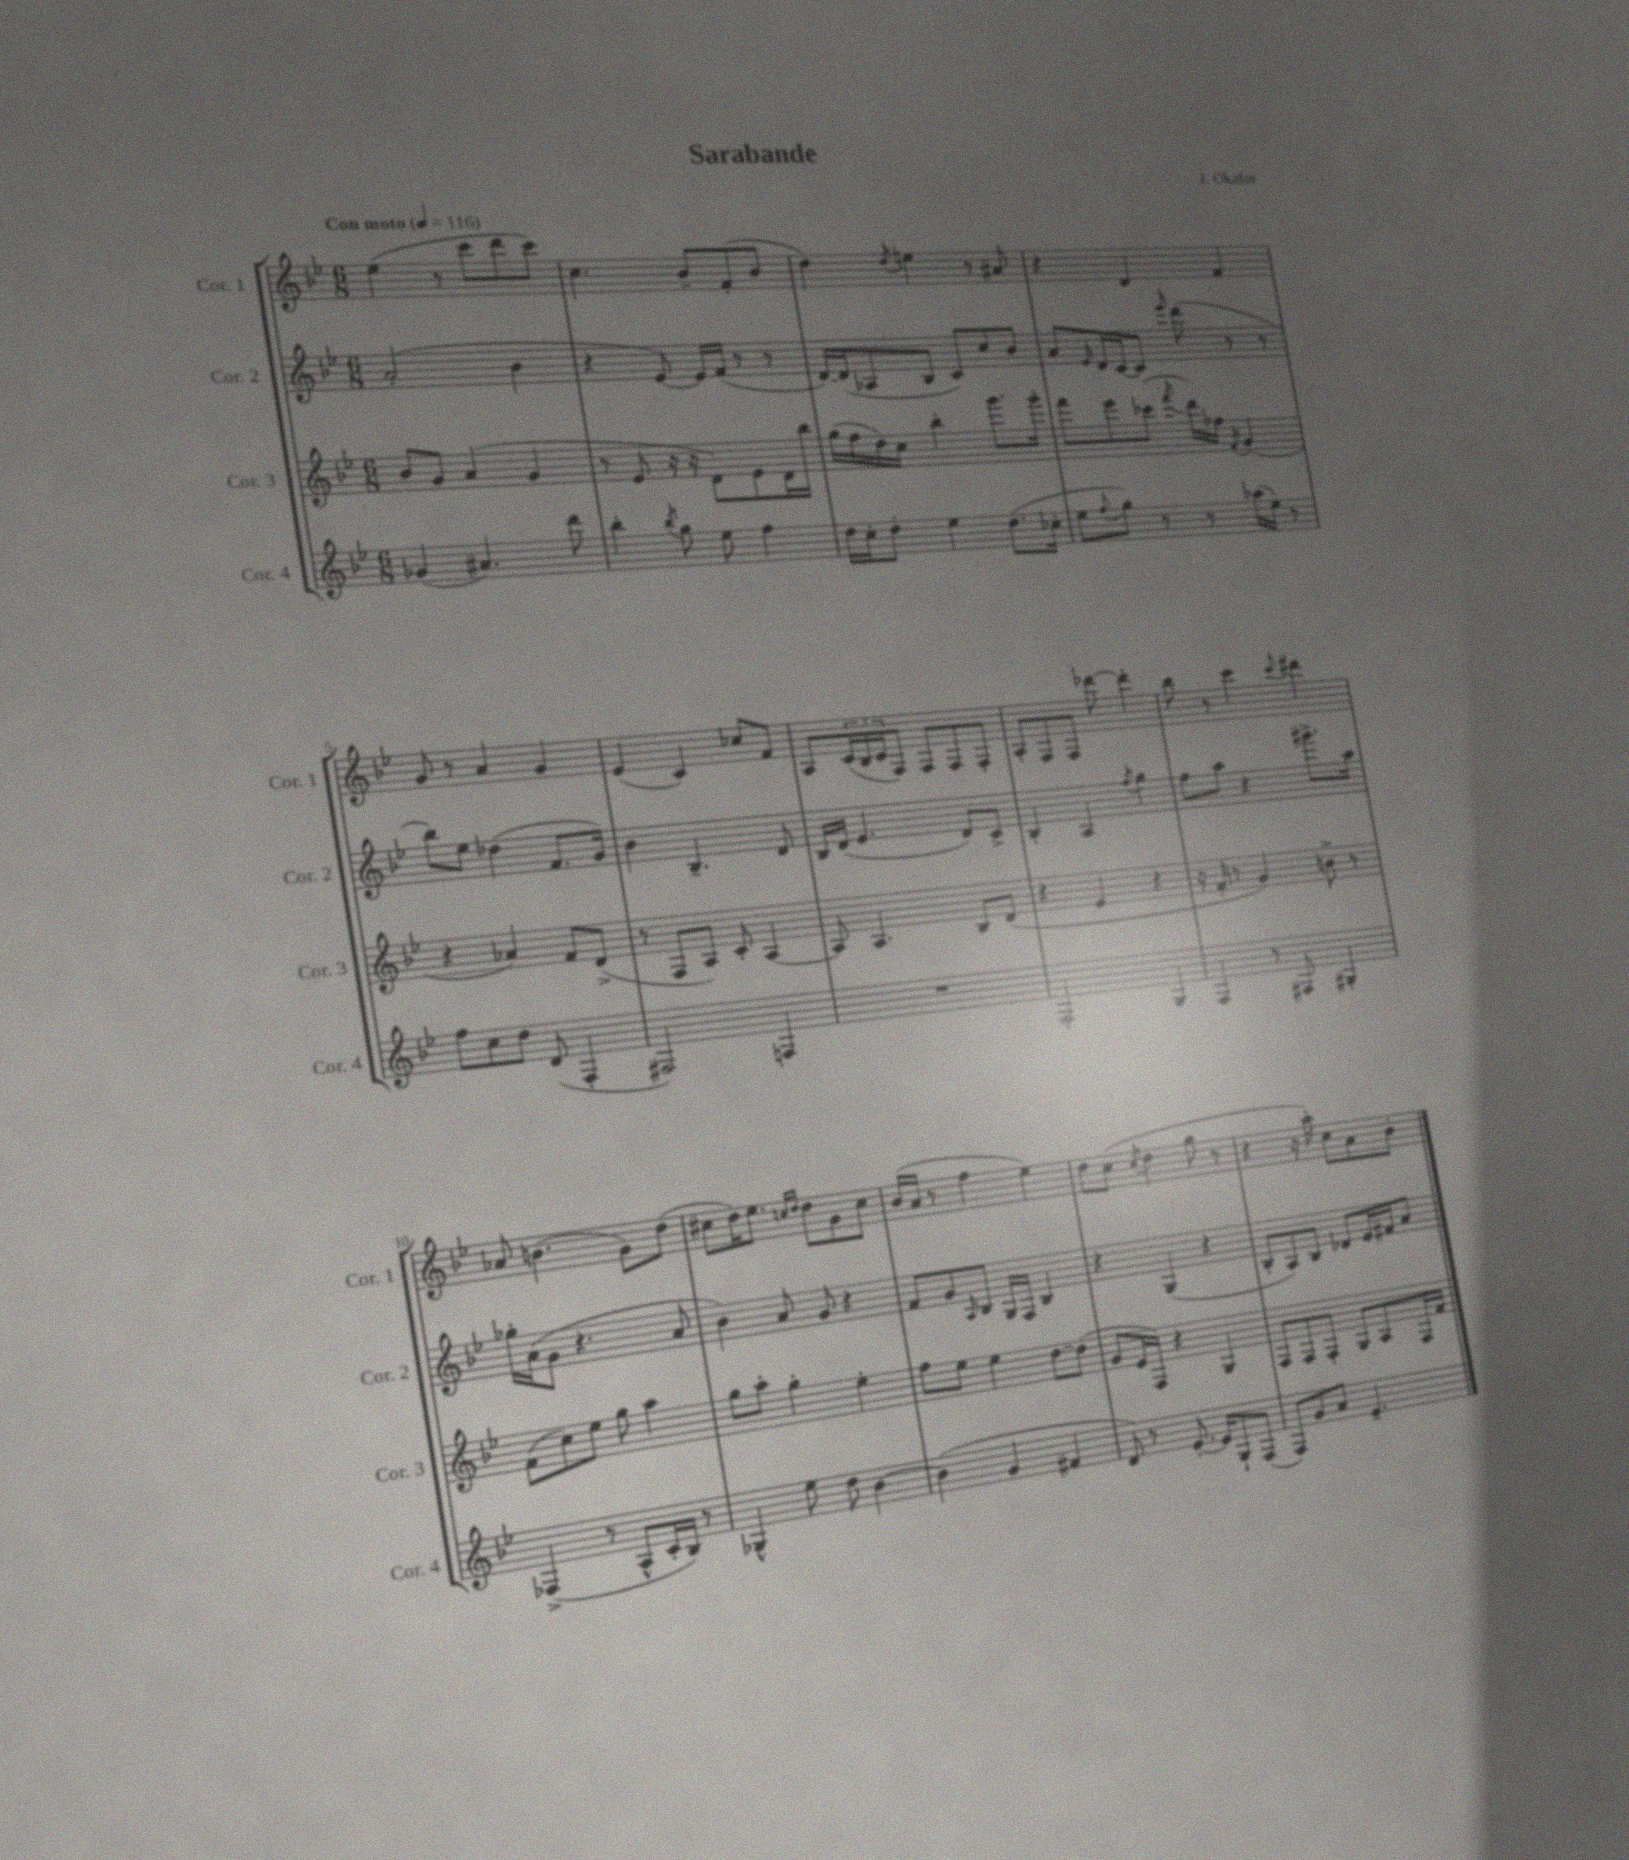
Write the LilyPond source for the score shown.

\header { title = "Sarabande" composer = "J. Okafor" }
<<
\new StaffGroup <<
\new Staff = "s0" \with { instrumentName = "Cor. 1" shortInstrumentName = "Cor. 1" } {
    \clef treble \key bes \major \numericTimeSignature \time 6/8 \tempo "Con moto" 4 = 116
    ees''4( r8 c'''8 d'''8 c'''8) |
    c''4. bes'8-- f'8-.( bes'8 |
    d''4) \acciaccatura { d''8 } e''4 r8 ais'8 |
    r4 d'4 f'4 |
    g'8 r8 a'4 g'4 |
    ees'4( c'4) ces''8 f'8 |
    a8 \tuplet 3/2 { c'16( bes16 c'16 } f8) f8 f8 f8-. |
    a8-. f8 f8 des'''8~ des'''4-. |
    bes''8 r8 c'''4 \appoggiatura { c'''8 } dis'''4 |
    aes'8 b'4.( g'8) d''8( |
    cis''8 d''16) ees''8. \grace { c''16 d''16 } d''8 g'8 c''8 |
    bes'16( a'16 r8 f''4 ees''4) |
    d''8 c''8( \acciaccatura { c''8 } d''4 g''8 r8 |
    r4 r16 a''16-.) c''8 a'8 bes'8-. \bar "|." |
}
\new Staff = "s1" \with { instrumentName = "Cor. 2" shortInstrumentName = "Cor. 2" } {
    \clef treble \key bes \major \numericTimeSignature \time 6/8
    a'2-.( bes'4 |
    r4 ees'8~) ees'16 f'16( r8 r8 |
    d'16~) d'16( aes8 bes8 c'8) c''8 bes'8 |
    a'8 \grace { ees'16 } d'16 c'16~ c'8 \grace { ees'''16 } d'''8( r8 r8 |
    bes''8) ees''8 des''4( f'8. g'16) |
    bes'4 bes4.-- d'8 |
    bes16 d'16( ees'4. d'8) c'8-> |
    bes4-. a4 \acciaccatura { f''8 } g''4 |
    f''8 a''8 r4 gis'''8.-> a''16 |
    ges''16-. a'16( g'8 r4. a'8 |
    bes'4) a'8 g'8 r4 |
    f'8 g'8 \grace { a16 } bes8 g16 f16 bes4 |
    r4 g4( r4 |
    bes8-. a8) bes8 des'8 ees'16 fis'16 a'8 \bar "|." |
}
\new Staff = "s2" \with { instrumentName = "Cor. 3" shortInstrumentName = "Cor. 3" } {
    \clef treble \key bes \major \numericTimeSignature \time 6/8
    bes'8 g'8 a'4( g'4 |
    r8 ees'8 r16 r16 d'8) ees'8 d'16 bes''16 |
    g''16( f''16 d''16) c''16 bes''4-. g'''8. g'''16-. |
    f'''8 ees'''8 ces'''8( \acciaccatura { f'''8 } d'''16) fes''16 \acciaccatura { f'8 } g'4( |
    r4 aes'4) f'8 d'8->( |
    r8 f8 a8) c'8-. a4~ |
    a8 a4. bes8 d'8( |
    r4 ees'4 r4 |
    r16 f'16-. r8 g'4) b'8-> r8 |
    f'8( c''8) ees''8 g''8 a''4 |
    g''8 a''8-. g''4-. ees''4-. |
    f''8 ees''8 ees''4 d''8~ d''8( |
    g'8 ees'16 f16) r4 g4 |
    f8 f8 f8-. g8 a8 f16 f'16 \bar "|." |
}
\new Staff = "s3" \with { instrumentName = "Cor. 4" shortInstrumentName = "Cor. 4" } {
    \clef treble \key bes \major \numericTimeSignature \time 6/8
    ges'4( ais'4.) d'''8 |
    bes''4-. \acciaccatura { bes''8 } g''8 ees''8 f''4 |
    d''16 c''16-. d''8-. ees''4 d''8.( ces''16-. |
    ees''8 \appoggiatura { f''8 } g''8) r8 r8 aes''16( ees''16) r8 |
    f''8 c''8 d''8 d'8( f4-. |
    fis2) f4 |
    R2. |
    f2-. g4 |
    f4 r8 fis8 gis4-. |
    fes4->( r8 a8-^ c'16-. bes16) r8 |
    ges4-^ ees''8 d''8 bes'4~ |
    bes'4( g'4 fis'4 |
    d'8) r8 ees'8.~-. ees'16 g8-! f8( |
    f8) g'8 a'8 ees'4.-- \bar "|." |
}
>>
>>
